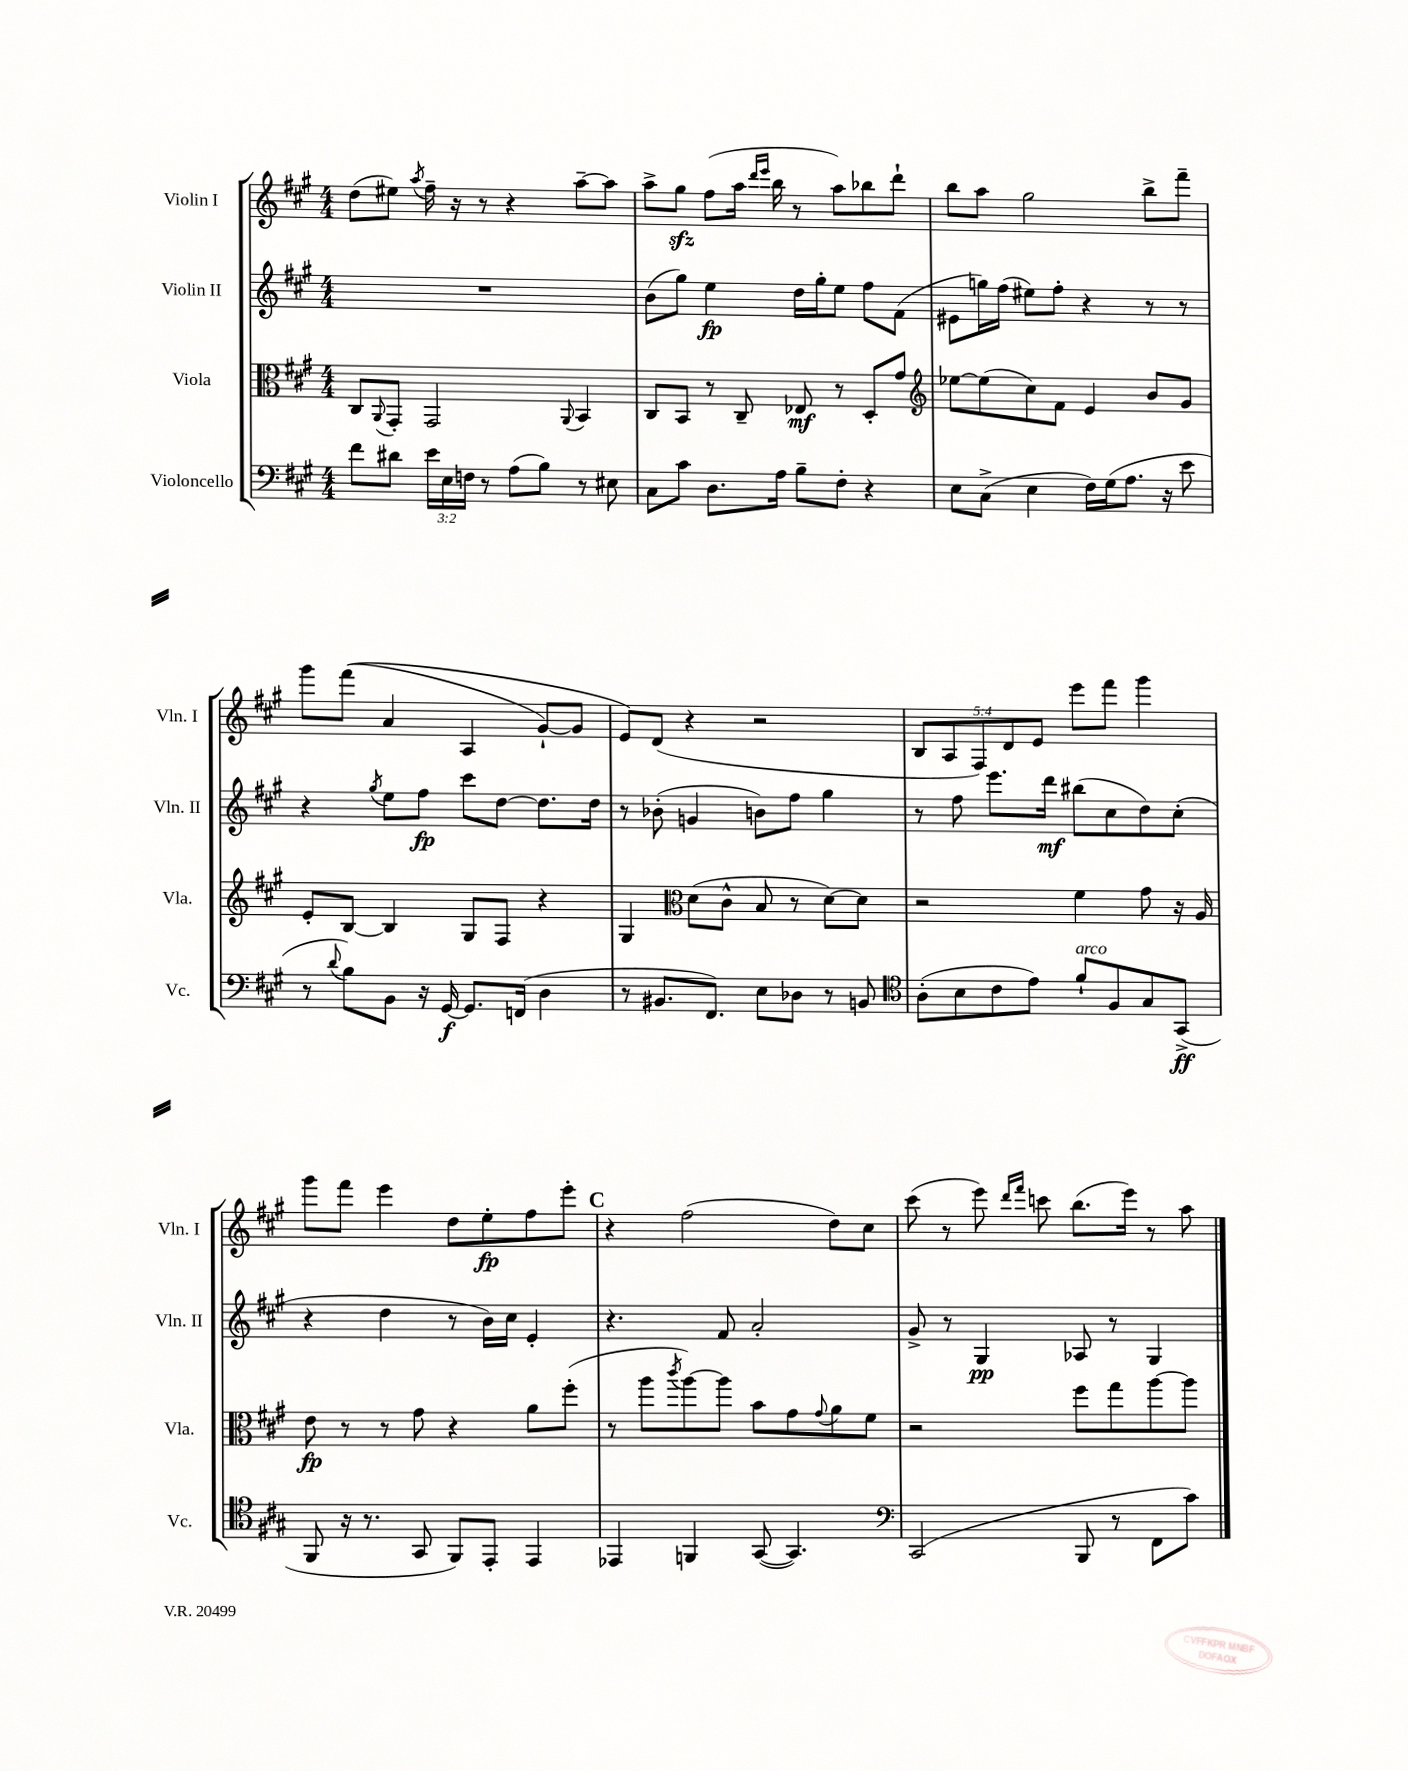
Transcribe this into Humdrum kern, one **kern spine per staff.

**kern	**kern	**kern	**kern
*staff4	*staff3	*staff2	*staff1
*clefF4	*clefC3	*clefG2	*clefG2
*k[f#c#g#]	*k[f#c#g#]	*k[f#c#g#]	*k[f#c#g#]
*M4/4	*M4/4	*M4/4	*M4/4
8f#	8C#	1r	(8dd
.	8qqAA	.	.
8d#	8GG#'	.	8ee#)
.	.	.	8qaa
24e	2GG#	.	16ff#~
24E	.	.	.
.	.	.	16r
24F	.	.	.
8r	.	.	8r
(8A	.	.	4r
8B)	.	.	.
.	8qqAA	.	.
8r	4BB	.	[8aa~
8E#	.	.	8aa]
=	=	=	=
8C#	8C#	(8b	8aa^
8c#	8BB	8gg#)	8gg#
8.D	8r	4ee	(8ff#
.	8C#~	.	16aa
.	.	.	16qqddd
.	.	.	16qqeee
16A	.	.	16bb
8B~	8E-	16dd	8r
.	.	16gg#'	.
8F#'	8r	8ee	8aa)
4r	8D'	8ff#	8bb-
.	8g#	(8f#	8ddd`
=	=	=	=
*	*clefG2	*	*
8E	[8ee-	8e#	8bb
(8C#^	(8ee-]	16gg)	8aa
.	.	(16ff#	.
4E	8cc#)	8ee#)	2gg#
.	8f#	8ff#'	.
16F#)	4e	4r	.
(16G#	.	.	.
8.A	.	.	.
.	8b	8r	8bb^
16r	.	.	.
8e	8g#	8r	8fff#~
=	=	=	=
8r	8e'	4r	8ggg#
8qqd	.	.	.
8B)	[8B	.	&((8fff#
.	.	8qgg#	.
8BB	4B]	8ee	4a
16r	.	8ff#	.
[16GG#	.	.	.
8.GG#]	8G#	8ccc#	4A
.	8F#	[8dd	.
(16FF	.	.	.
4D	4r	8.dd]	[8g#`)
.	.	.	8g#]
.	.	16dd	.
=	=	=	=
8r	4G#	8r	8e&)
8.BB#	.	(8b-'	(8d
*	*clefC3	*	*
.	(8d	4g	4r
8.FF#)	.	.	.
.	8c#^^	.	.
8E	8B	8b)	2r
8D-	8r	8ff#	.
8r	[8d)	4gg#	.
8BB	8d]	.	.
=	=	=	=
*clefC4	*	*	*
(8A'	2r	8r	10B
.	.	.	10A
8B	.	8ff#	.
.	.	.	10F#)
8c#	.	8.eee	.
.	.	.	10d
8e)	.	.	.
.	.	.	10e
.	.	16ddd	.
8f#`	4f#	(8bb#	8eee
8F#	.	8cc#	8fff#
8G#	8g#	8dd)	4ggg#
(8GG#^	16r	(8cc#'	.
.	16A	.	.
=	=	=	=
8FF#	8e	4r	8ggg#
16r	8r	.	8fff#
8.r	.	.	.
.	8r	4dd	4eee
8GG#	8g#	.	.
8FF#)	4r	8r	8dd
8EE'	.	16b)	8ee'
.	.	16cc#	.
4EE	8a	4e'	8ff#
.	(8ff#'	.	8eee'
=	=	=	=
4EE-	8r	4.r	4r
.	8aa	.	.
.	8qccc#	.	.
4FF	[8aa)	.	(2ff#
.	8aa]	8f#	.
([8GG#	8b	2a'	.
4.GG#])	8g#	.	.
.	8qqg#	.	.
.	8a	.	8dd)
.	8f#	.	8cc#
=	=	=	=
*clefF4	*	*	*
(2CC#	2r	8g#^	(8ccc#
.	.	8r	8r
.	.	4G#	8eee)
.	.	.	16qqddd
.	.	.	16qqfff#
.	.	.	8ccc
8BBB	8ff#	8A-	(8.bb
8r	8gg#	8r	.
.	.	.	16eee)
8FF#	[8aa	4G#	8r
8c#)	8aa]	.	8aa
==	==	==	==
*-	*-	*-	*-
